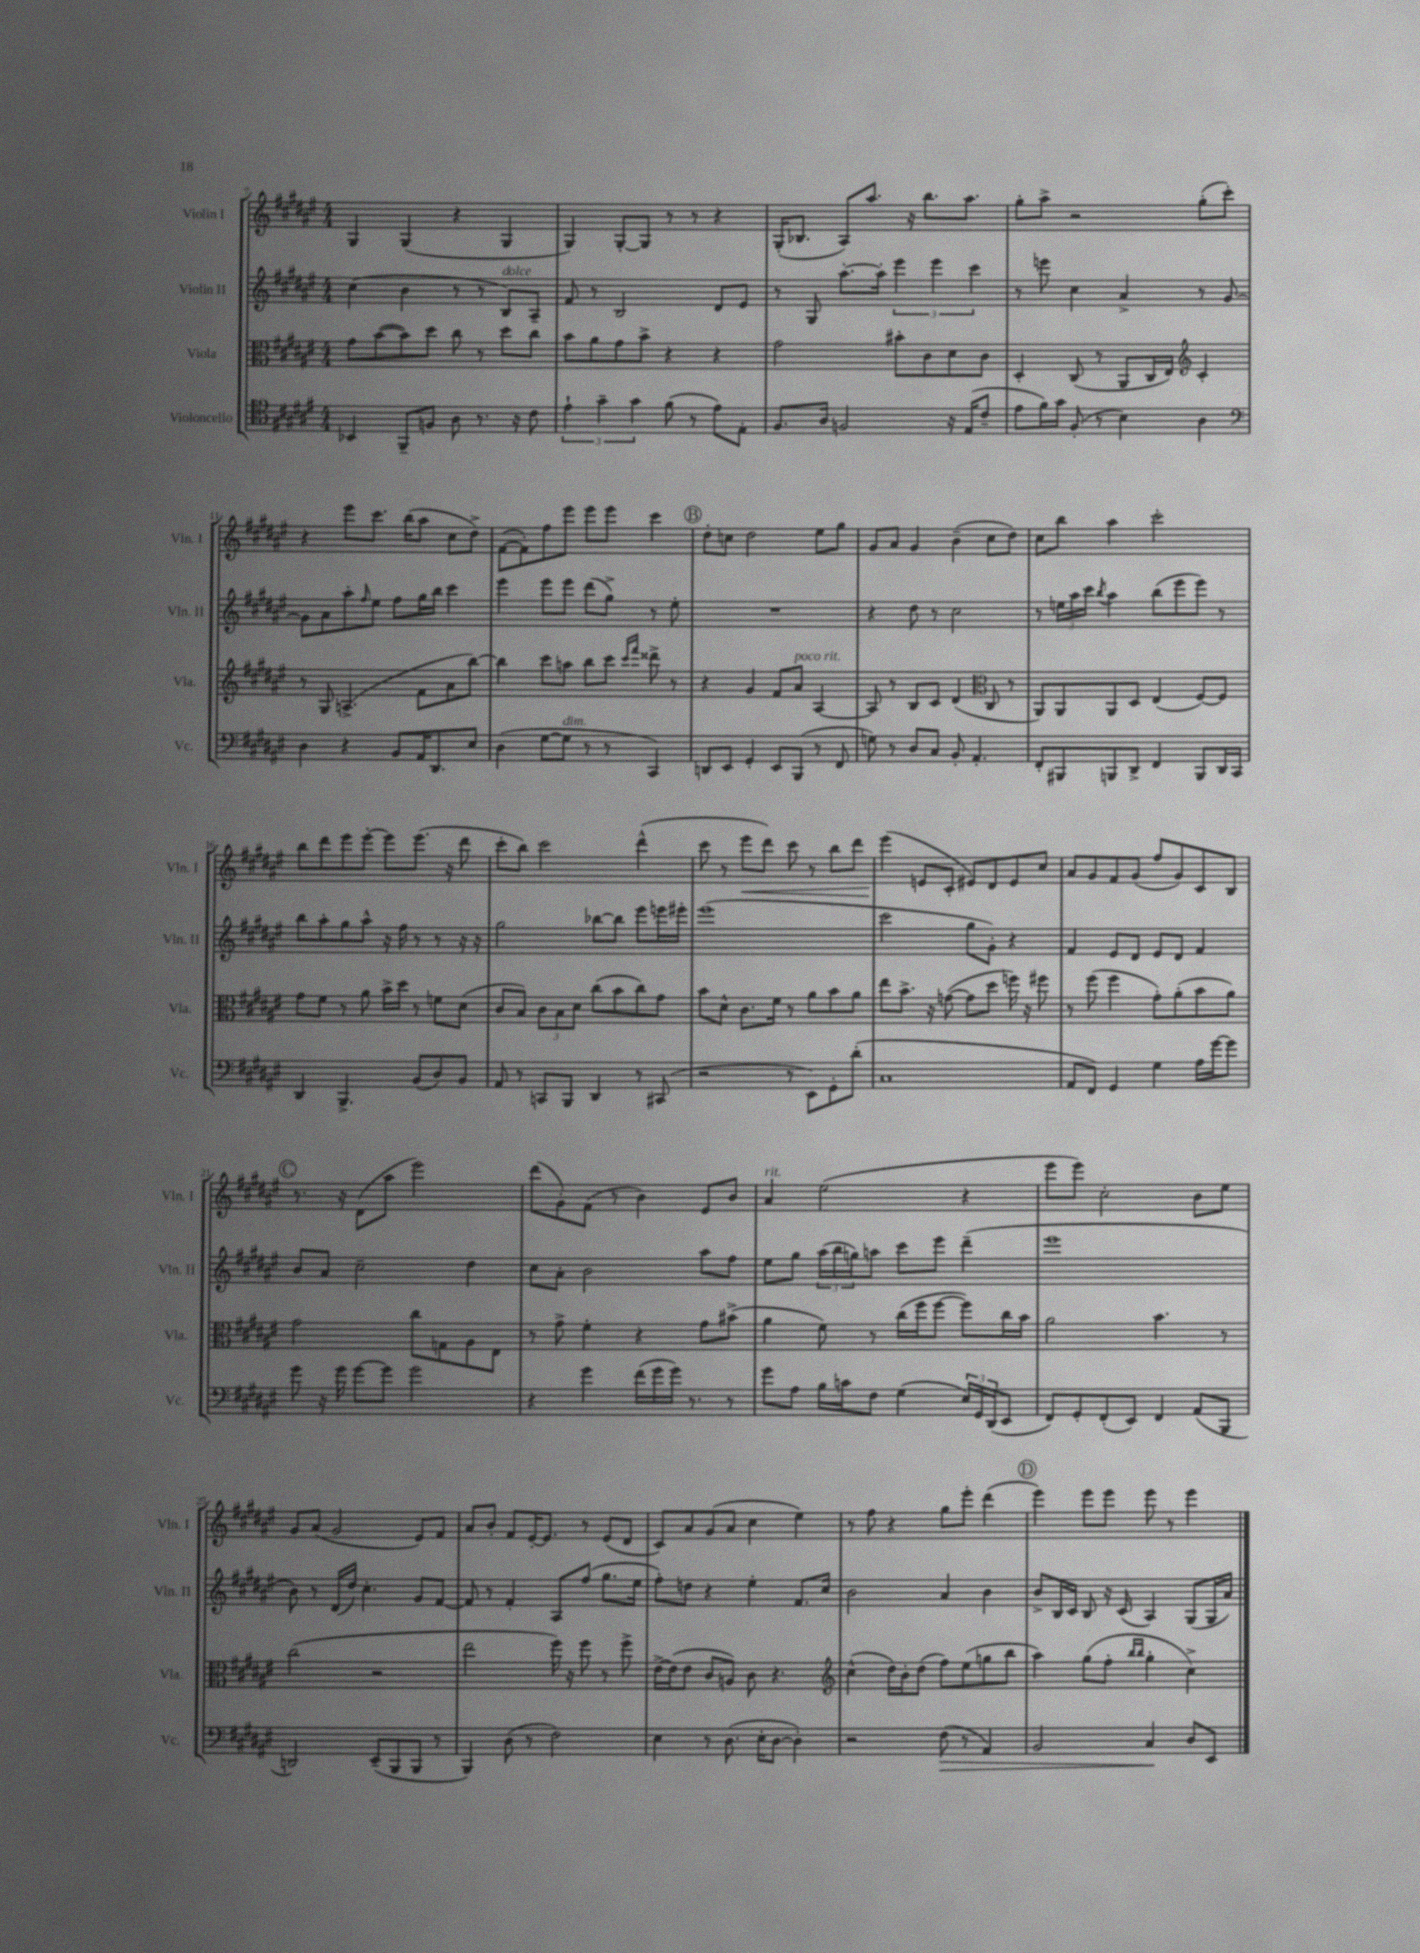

**kern	**kern	**kern	**kern
*staff4	*staff3	*staff2	*staff1
*clefC4	*clefC3	*clefG2	*clefG2
*k[f#c#g#d#a#e#]	*k[f#c#g#d#a#e#]	*k[f#c#g#d#a#e#]	*k[f#c#g#d#a#e#]
*M4/4	*M4/4	*M4/4	*M4/4
4BB-/	8g#\L	(4cc#\	4G#/
.	([8b\	.	.
8FF#~/L	8b\])	4b\	(4G#/
8F/J	8dd#\J	.	.
8A#\	8cc#\	8r	4r
8.r	8r	8r	.
.	8dd#\L	8B/L)	4G#/
16r	.	.	.
8c#\	8cc#\J	8A#~/J	.
=	=	=	=
6e#`\	8b\L	8f#/	4G#/)
.	8a#\	8r	.
6g#~\	.	.	.
.	8g#\	2B/	[8G#'/L
6g#\	.	.	.
.	8b^\J	.	8G#/]J
(8f#\	4r	.	8r
8r	.	.	8r
8e#\L)	4r	8d#/L	4r
8E#'\J	.	8e#/J	.
=	=	=	=
8.F#/L	2g#\	8r	(16G#'/LK
.	.	.	8.B-/J
.	.	8G#/	.
16A#/Jk	.	.	.
2F/	.	[8.aa#'\L	8A#/L)
.	.	.	8.aa#/J
.	.	16aa#'\]Jk	.
.	8b#'\L	6eee#\	.
.	.	.	16r
.	8c#\	.	8.bb\L
.	.	6eee#\	.
16r	8d#\	.	.
(16E#/LK	.	.	8.aa#\J
.	.	6ccc#\	.
8c#~/J	8c#\J	.	.
=	=	=	=
8e#\L	4D#'/	8r	8gg#'\L
16f#\L)	.	8eee\	8aa#^\J
16g#\JJ	.	.	.
(8F#'/	(8C#/	4cc#\	2r
8r	8r	.	.
4B\)	8AA#/L	4a#^/	.
.	16C#/L	.	.
.	16E#/JJ)	.	.
*	*clefG2	*	*
4A#\	4c#'/	8r	(8gg#'\L
.	.	[8g#/	8ccc#'\J)
=	=	=	=
*clefF4	*	*	*
4D#\	8r	8g#\]L	4r
.	8G#/	8a#\	.
4r	(4.A^/	8aa#'\	8eee#\L
.	.	16qqff#/	.
.	.	8ee#\J	8.ccc#\J
8BB/L	.	8ff#\L	.
.	.	.	(16bb\LK
16AA#/K	8f#\L	16gg#\L	8aa#\J
8.DD#/	.	16bb\JJ	.
.	8a#\	4ccc#\	8cc#\L
8E#/J	[8bb\J)	.	8dd#^\J)
=	=	=	=
(4D#\	4bb\]	4eee#\	([8f#\L
.	.	.	8f#'\])
[8G#\L	8ccc#\L	8eee#\L	8ff#\
8G#\]J	8aa\J	8eee#\J	8eee#\J
8r	8bb\L	(8ddd#\L	8eee#\L
8r	8ccc#\J	8gg#^\J)	8eee#\J
.	16qqccc#/LL	.	.
.	16qqfff#/JJ	.	.
4CC#/)	8ddd##^\	8r	4ccc#\
.	8r	8ee#'\	.
=	=	=	=
8DD/L	4r	1r	8dd#'\L
8EE#/J	.	.	8cc\J
4GG#'/	4g#/	.	2dd#\
8EE#/L	8f#/L	.	.
(8BBB/J	8a#/J	.	.
8r	[4A#/	.	8ee#\L
8FF#/	.	.	8gg#\J
=	=	=	=
8G\)	8A#/]	4r	8g#/L
8r	8r	.	8a#/J
8D#/L	8B/L	8dd#\	4g#/
8C#/J	8c#/J	8r	.
8BB'/	(4d#/	2cc#\	(4b~\
4.AA#'/	.	.	.
*	*clefC3	*	*
.	8C#/	.	8cc#\L
.	8r	.	8dd#\J)
=	=	=	=
8FF#'/L	8AA#/L)	8r	8cc#\L
8BBB#/	8AA#/	24ee\LL	8bb\J
.	.	24aa#\	.
.	.	24ccc#\JJ	.
.	.	8qbb/	.
8BBB/	8AA#/	4aa#\	4aa#\
8DD#^/J	8D#/J	.	.
4FF#/	(4E#/	(8bb\L	2ccc#'\
.	.	8eee#\	.
8BBB/L	[8F#/L)	8eee#\J)	.
16DD#/L	8F#/]J	8r	.
16CC#/JJ	.	.	.
=	=	=	=
4DD#/	8g#\L	8bb\L	8bb\L
.	8f#\J	8aa#'\	8ddd#\
4.BBB^/	8r	8gg#\	8eee#\
.	8a#\	8aa#^^\J	[8eee#'\J
.	16b^\LL	16r	8eee#\]L
.	16dd#\JJ	16ff#\	.
(8BB/L	8r	8r	(8.eee#\J
8D#/)	8f\L	8r	.
.	.	.	16r
8BB/J	(8d#\J	16r	8ddd#\
.	.	16r	.
=	=	=	=
8AA#/	8c#/L	2gg#\	8ccc#'\L
8r	8B/J)	.	8bb\J)
8CC/L	12c#\L	.	2ccc#\
.	12B\	.	.
8BBB/J	.	.	.
.	12d#\J	.	.
4DD#/	(8cc#\L	[8bb-\L	.
.	8b\	8bb-\]J	.
8r	8cc#\)	8eee#\L	(4ddd#^^\
(8CC#/	8g#\J	16eee\L	.
.	.	16eee#'\JJ	.
=	=	=	=
2r	8b\L	(1eee#	8ccc#\
.	8d#^^\J	.	8r
.	8.c#\L	.	8eee#\L
.	.	.	8ddd#\J)
.	16f#\Jk	.	.
8r	8r	.	8ccc#\
8EE#\L)	8a#\L	.	8r
8GG#'\	8b\	.	8bb\L
(8d#'\J	8a#\J	.	8ddd#\J
=	=	=	=
1C#	8ee#\L	2ccc#\	(4eee#\
.	8.b^\J	.	.
.	.	.	8e/L
.	16r	.	.
.	([8g\	.	8c#'/J
.	8g\]L	8gg#\L	8e#/L)
.	8dd#\J	8g#'\J)	8d#/
.	16ff\)	4r	8e#/
.	16r	.	.
.	8ff#\	.	8cc#/J
=	=	=	=
8AA#/L	8r	4f#/	8a#/L
8FF#/J)	(8ff#\	.	8g#/
4GG#/	4ff#\	8e#/L	8f#/
.	.	8d#/J	(8g#/J
4G#\	8g#'\L)	8e#/L	8ff#/L
.	(8a#'\	8d#/J	8g#/)
16A#\LL	8b\	4f#/	8c#/
[16g#\J	.	.	.
8g#\]J	8a#\J)	.	8B/J
=	=	=	=
8g#\	2g#\	8b/L	8.r
16r	.	8a#/J	.
16g#\	.	.	16r
[8g#\L	.	2cc#~\	(8d#\L
8g#\]J	.	.	8aa#\J
2g#\	8cc#\L	.	2eee#\)
.	8G\	.	.
.	8A#\	4dd#\	.
.	8E#\J	.	.
=	=	=	=
4r	8r	8cc#\L	(8ddd#\L
.	8g#^\	8a#'\J	8g#'\)
4g#\	4f#'\	2b\	(8f#\J
.	.	.	8r
(16f#\LL	4r	.	4b\)
16g#\	.	.	.
16g#\JJ)	.	.	.
8.r	.	.	.
.	8g#\L	8aa#\L	8e#/L
8r	(8b#^\J	8ff#\J	8b/J
=	=	=	=
8g#\L	4a#\	8ee#\L	4a#/
8A#\J	.	8gg#\J	.
16B\LL	8f#\)	(24aa#\LL	(2ee#\
.	.	24bb\	.
16c\J	.	.	.
.	.	24gg\J)	.
8F#\J	8r	8aa\J	.
(4G#\	(16cc#\LL	8ccc#\L	.
.	16ff#\J	.	.
.	[8ff#\J	8eee#\J	.
24E#/LL)	8ff#\]L)	(4ddd#~\	4r
24GG#/	.	.	.
(24DD#/J	.	.	.
8EE#/J	16cc#\L	.	.
.	16b\JJ	.	.
=	=	=	=
8FF#/L)	2a#\	1eee#	8eee#\L
8GG#'/	.	.	8eee#\J)
(8FF#'/	.	.	2cc#'\
8EE#/J)	.	.	.
4FF#/	4.b\	.	.
(8AA#/L	.	.	8b\L
8BBB/J	8r	.	8ee#\J
=	=	=	=
2DD/)	(2cc#\	8b\)	8g#/L
.	.	8r	(8a#/J
.	.	(16d#/LL	2g#/
.	.	16dd#/JJ)	.
.	.	4.cc#'\	.
(8EE#~/L	2r	.	.
8BBB/	.	.	.
8BBB/J	.	8g#/L	8e#/L)
8r	.	[8f#/J	8f#/J
=	=	=	=
4BBB/)	2ee#\	8f#/]	8a#/L
.	.	8r	8b'/J
(8D#\	.	4f#'/	8f#/L
8r	.	.	[16e#'/K
.	.	.	8.e#/]J
2F#\)	16ff#\)	8A#/L	.
.	16r	.	.
.	8ff#\	(8ff#/J	8r
.	8r	8.gg#\L	(8e#/L
.	8ff#^\	.	8d#/J
.	.	16ee#\Jk	.
=	=	=	=
4E#\	[16e#^\LL	8ff#'\L)	8c#/L)
.	(16e#\]J	.	.
.	8e#\J	8dd\J	8a#/
8r	8c#/L	4r	(8g#/
(8.D#\	8A/J)	.	8a#/J
.	8c#\	4ee#'\	4cc#\
16E#'\LK	.	.	.
[8D#\J	4.r	.	.
4D#'\])	.	8.f#/L	4ee#\)
.	.	16cc#/Jk	.
=	=	=	=
*	*clefG2	*	*
2r	(4cc#^^\	2b\	8r
.	.	.	8ff#\
.	16dd#\LL)	.	4r
.	16b'\J	.	.
.	(8dd#\J	.	.
(8F#\	8ff#\L)	4a#/	8gg#\L
8r	(8ee#\	.	8eee#'\J
4AA#/)	8gg\	4b\	(4ddd#\
.	8bb\J	.	.
=	=	=	=
2BB/	4aa#\)	8b^/L	4eee#\)
.	.	16B/L	.
.	.	16c#/JJ	.
.	(8gg#\L	8B/	8eee#\L
.	8ff#'\J	16r	8eee#\J
.	.	(16c#/	.
.	16qqbb/LL	.	.
.	16qqbb/JJ	.	.
4C#/	4gg#'\	4A#/)	8eee#\
.	.	.	8r
8D#/L	4cc#^\)	(8G#/L	4eee#\
8EE#/J	.	16G#/L	.
.	.	16a#/JJ)	.
==	==	==	==
*-	*-	*-	*-
